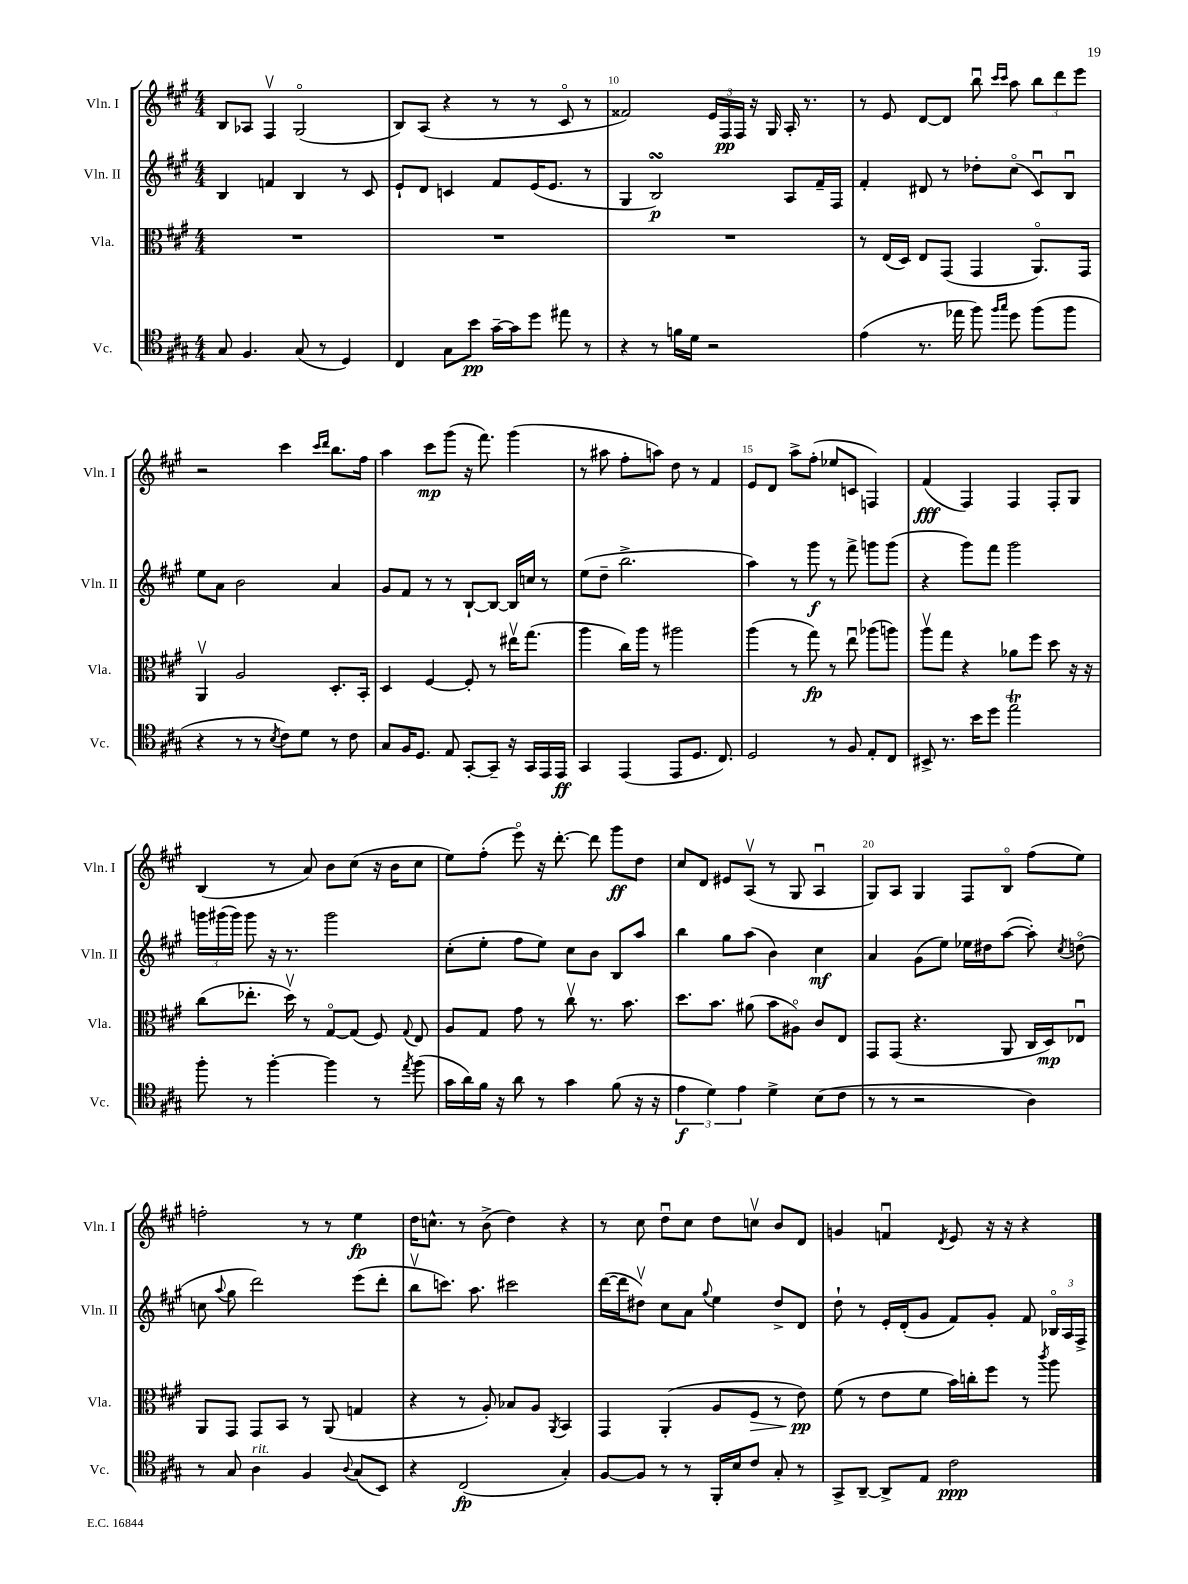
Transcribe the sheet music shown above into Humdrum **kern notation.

**kern	**dynam	**kern	**dynam	**kern	**dynam	**kern	**dynam
*part4	*part4	*part3	*part3	*part2	*part2	*part1	*part1
*staff4	*staff4	*staff3	*staff3	*staff2	*staff2	*staff1	*staff1
*I"Vc.	*	*I"Vla.	*	*I"Vln. II	*	*I"Vln. I	*
*I'Vc.	*	*I'Vla.	*	*I'Vln. II	*	*I'Vln. I	*
*clefC4	*	*clefC3	*	*clefG2	*	*clefG2	*
*k[f#c#g#]	*	*k[f#c#g#]	*	*k[f#c#g#]	*	*k[f#c#g#]	*
*M4/4	*	*M4/4	*	*M4/4	*	*M4/4	*
=8	=8	=8	=8	=8	=8	=8	=8
8G#/	.	1r	.	4B/	.	8B/L	.
4.F#/	.	.	.	.	.	8A-X/J	.
.	.	.	.	4fn/	.	4F#v/	.
(8G#/	.	.	.	4B/	.	(2G#/	.
8r	.	.	.	.	.	.	.
4D/)	.	.	.	8r	.	.	.
.	.	.	.	8c#/	.	.	.
=9	=9	=9	=9	=9	=9	=9	=9
4C#/	.	1r	.	8e`/L	.	8B/L)	.
.	.	.	.	8d/J	.	(8A/J	.
8G#\L	.	.	.	4cn/	.	4r	.
8b\J	pp	.	.	.	.	.	.
[16g#~\LL	.	.	.	8f#/L	.	8r	.
16g#\J]	.	.	.	.	.	.	.
8dd\J	.	.	.	(16e/K	.	8r	.
.	.	.	.	8.e/J	.	.	.
8ee#X\	.	.	.	.	.	8c#/	.
8r	.	.	.	8r	.	8r	.
=10	=10	=10	=10	=10	=10	=10	=10
4r	.	1r	.	4G#/	.	2f##X/)	.
8r	.	.	.	2BsSSS/)	p	.	.
16fn\LL	.	.	.	.	.	.	.
16d\JJ	.	.	.	.	.	.	.
2r	.	.	.	.	.	24e/LL	.
.	.	.	.	.	.	24F#/	pp
.	.	.	.	.	.	24F#/JJ	.
.	.	.	.	.	.	16r	.
.	.	.	.	.	.	16G#/	.
.	.	.	.	8A/L	.	16A'/	.
.	.	.	.	.	.	8.r	.
.	.	.	.	16f#~/L	.	.	.
.	.	.	.	16F#/JJ	.	.	.
=11	=11	=11	=11	=11	=11	=11	=11
(4e\	.	8r	.	4f#'/	.	8r	.
.	.	(16E/LL	.	.	.	8e/	.
.	.	16D/JJ)	.	.	.	.	.
8.r	.	8E/L	.	8d#X/	.	[8d/L	.
.	.	(8GG#/J	.	8r	.	8d/J]	.
16ee-X\	.	.	.	.	.	.	.
8ff#\)	.	4GG#/	.	8dd-X'\L	.	8bbu\	.
16qqff#/LL	.	.	.	.	.	16qqccc#/LL	.
16qqgg#/JJ	.	.	.	.	.	16qqccc#/JJ	.
8dd\	.	.	.	(8cc#\J	.	8aa\	.
(8ff#\L	.	8.AA/L)	.	8c#u/L)	.	12bb\L	.
.	.	.	.	.	.	12ddd\	.
8ff#\J	.	.	.	8Bu/J	.	.	.
.	.	.	.	.	.	12eee\J	.
.	.	16GG#/Jk	.	.	.	.	.
!!LO:LB:g=z
=12	=12	=12	=12	=12	=12	=12	=12
4r	.	4AAv/	.	8ee\L	.	2r	.
.	.	.	.	8a\J	.	.	.
8r	.	2A/	.	2b\	.	.	.
8r	.	.	.	.	.	.	.
8qB/	.	.	.	.	.	.	.
8c#\L)	.	.	.	.	.	4ccc#\	.
8d\J	.	.	.	.	.	.	.
.	.	.	.	.	.	16qqccc#/LL	.
.	.	.	.	.	.	16qqddd/JJ	.
8r	.	8.D'/L	.	4a/	.	8.bb\L	.
8c#\	.	.	.	.	.	.	.
.	.	16BB'/Jk	.	.	.	16ff#\Jk	.
=13	=13	=13	=13	=13	=13	=13	=13
8G#/L	.	4D/	.	8g#/L	.	4aa\	.
16F#/K	.	.	.	8f#/J	.	.	.
8.D/J	.	.	.	.	.	.	.
.	.	[4F#/	.	8r	.	8ccc#\L	mp
8E/	.	.	.	8r	.	(8ggg#\J	.
[8GG#'/L	.	8F#'/]	.	[8B`/L	.	16r	.
.	.	.	.	.	.	8.fff#\)	.
8GG#~/J]	.	8r	.	8B/J_	.	.	.
16r	.	16ee#Xv\KL	.	16B/LL]	.	(4ggg#\	.
16GG#/LL	.	(8.gg#\J	.	16ccn/JJ	.	.	.
16EE/	.	.	.	8r	.	.	.
16EE/JJ	ff	.	.	.	.	.	.
=14	=14	=14	=14	=14	=14	=14	=14
4GG#/	.	4aa\	.	(8ee\L	.	8r	.
.	.	.	.	8dd~\J	.	8aa#X\	.
(4EE/	.	16cc#\LL)	.	2.bb^\	.	8ff#'\L	.
.	.	16aa\JJ	.	.	.	.	.
.	.	8r	.	.	.	8aan\J)	.
8EE/L	.	2aa#X\	.	.	.	8dd\	.
8.D/J	.	.	.	.	.	8r	.
.	.	.	.	.	.	4f#/	.
8.C#/)	.	.	.	.	.	.	.
=15	=15	=15	=15	=15	=15	=15	=15
2D/	.	(4aa\	.	4aa\)	.	8e/L	.
.	.	.	.	.	.	8d/J	.
.	.	8r	.	8r	.	8aa^\L	.
.	.	8gg#\)	fp	8ggg#\	f	(8ff#'\J	.
8r	.	8r	.	8r	.	8ee-X/L	.
8F#/	.	8eeu\	.	8fff#^\	.	8cn/J	.
8E'/L	.	(8aa-X\L	.	8gggn\L	.	4Fn/)	.
8C#/J	.	8aan\J)	.	(8ggg\J	.	.	.
=16	=16	=16	=16	=16	=16	=16	=16
8BB#X^/	.	8aav\L	.	4r	.	(4f#/	fff
8.r	.	8gg#\J	.	.	.	.	.
.	.	4r	.	8ggg#\L)	.	4F#/)	.
16b\KL	.	.	.	.	.	.	.
8dd\J	.	.	.	8fff#\J	.	.	.
2eeT\	.	8a-X\L	.	2ggg#\	.	4F#/	.
.	.	8ff#\J	.	.	.	.	.
.	.	8dd\	.	.	.	8F#'/L	.
.	.	16r	.	.	.	8G#/J	.
.	.	16r	.	.	.	.	.
!!LO:LB:g=z
=17	=17	=17	=17	=17	=17	=17	=17
8ff#'\	.	(8cc#\L	.	24gggn\LL	.	(4B/	.
.	.	.	.	(24ggg#X\	.	.	.
.	.	.	.	24ggg#\JJ)	.	.	.
8r	.	8.ee-X'\J	.	8ggg#\	.	.	.
[4ff#'\	.	.	.	16r	.	8r	.
.	.	16ddv\)	.	8.r	.	.	.
.	.	8r	.	.	.	8a/)	.
4ff#\]	.	[8G#/L	.	2ggg#\	.	8b\L	.
.	.	(8G#/J]	.	.	.	(8cc#\J	.
8r	.	8F#/)	.	.	.	16r	.
.	.	.	.	.	.	16b\KL	.
8qee/	.	8qqG#/	.	.	.	.	.
(8ff#\	.	8E/	.	.	.	8cc#\J	.
=18	=18	=18	=18	=18	=18	=18	=18
16g#\LL	.	8A/L	.	(8cc#'\L	.	8ee\L)	.
16a\)	.	.	.	.	.	.	.
16f#\JJ	.	8G#/J	.	8ee'\J	.	(8ff#'\J	.
16r	.	.	.	.	.	.	.
8a\	.	8g#\	.	8ff#\L	.	8eee\)	.
8r	.	8r	.	8ee\J)	.	16r	.
.	.	.	.	.	.	[8.ddd'\	.
4g#\	.	8cc#v\	.	8cc#\L	.	.	.
.	.	8.r	.	8b\J	.	8ddd\]	.
(8f#\	.	.	.	8B/L	.	8ggg#\L	ff
.	.	8.b\	.	.	.	.	.
16r	.	.	.	8aa/J	.	8dd\J	.
16r	.	.	.	.	.	.	.
=19	=19	=19	=19	=19	=19	=19	=19
6e\	f	8.dd\L	.	4bb\	.	8cc#/L	.
.	.	.	.	.	.	8d/J	.
6d\)	.	.	.	.	.	.	.
.	.	8.b\J	.	.	.	.	.
.	.	.	.	8gg#\L	.	8e#X/L	.
6e\	.	.	.	.	.	.	.
.	.	(8a#X\	.	(8aa\J	.	(8Av/J	.
4d^\	.	8b\L	.	4b\)	.	8r	.
.	.	8A#X\J)	.	.	.	8G#/	.
(8B\L	.	8c#/L	.	4cc#\	mf	4Au/	.
8c#\J	.	8E/J	.	.	.	.	.
=20	=20	=20	=20	=20	=20	=20	=20
8r	.	8GG#/L	.	4a/	.	8G#/L)	.
8r	.	(8GG#/J	.	.	.	8A/J	.
2r	.	4.r	.	(8g#\L	.	4G#/	.
.	.	.	.	8ee\J)	.	.	.
.	.	.	.	16ee-X\LL	.	8F#/L	.
.	.	.	.	16dd#X\J	.	.	.
.	.	8AA/	.	([8aa\J	.	8B/J	.
4A\)	.	16C#/LL	.	8aa'\])	.	(8ff#\L	.
.	.	16D/J)	mp	.	.	.	.
.	.	.	.	8qcc#/	.	.	.
.	.	8E-Xu/J	.	(8ddn\	.	8ee\J)	.
!!LO:LB:g=z
=21	=21	=21	=21	=21	=21	=21	=21
8r	.	8AA/L	.	8ccn\	.	2ffn'\	.
.	.	.	.	8qqaa/	.	.	.
8G#/	.	8GG#/J	.	8gg#\	.	.	.
!LO:TX:a:i:t=rit.	!	!	!	!	!	!	!
4A\	.	8GG#/L	.	2ddd\)	.	.	.
.	.	8BB/J	.	.	.	.	.
4F#/	.	8r	.	.	.	8r	.
.	.	(8AA/	.	.	.	8r	.
8qqA/	.	.	.	.	.	.	.
(8G#/L	.	4Gn/	.	(8eee\L	.	4ee\	fp
8BB/J)	.	.	.	8ddd'\J	.	.	.
=22	=22	=22	=22	=22	=22	=22	=22
4r	.	4r	.	8bbv\L	.	16dd\KL	.
.	.	.	.	.	.	8.ccn^^\J	.
.	.	.	.	8.cccn\J)	.	.	.
(2C#/	fp	8r	.	.	.	8r	.
.	.	.	.	8.aa\	.	.	.
.	.	8A'/)	.	.	.	(8b^\	.
.	.	8B-X/L	.	2ccc#X\	.	4dd\)	.
.	.	8A/J	.	.	.	.	.
.	.	8qAA/	.	.	.	.	.
4G#'/)	.	4BB/	.	.	.	4r	.
=23	=23	=23	=23	=23	=23	=23	=23
[8F#/L	.	4GG#/	.	([16ddd\LL	.	8r	.
.	.	.	.	16ddd\J]	.	.	.
8F#/J]	.	.	.	8dd#Xv\J)	.	8cc#\	.
8r	.	(4AA'/	.	8cc#\L	.	8ddu\L	.
8r	.	.	.	8a\J	.	8cc#\J	.
.	.	.	.	8qqgg#/	.	.	.
16FF#'/LL	.	8A/L	.	4ee\	.	8dd\L	.
16B/J	.	.	.	.	.	.	.
!	!	!	!LO:HP:b	!	!	!	!
8c#/J	.	8F#/J	>	.	.	8ccnv\J	.
8G#'/	.	8r	.	8dd#^/L	.	8b/L	.
8r	.	8e\)	pp	8d/J	.	8d/J	.
.	.	.	]	.	.	.	.
=24	=24	=24	=24	=24	=24	=24	=24
8GG#^/L	.	(8f#\	.	8dd`\	.	4gn/	.
[8AA~/J	.	8r	.	8r	.	.	.
8AA^/L]	.	8e\L	.	16e'/LL	.	4fnu/	.
.	.	.	.	(16d'/J	.	.	.
8E/J	.	8f#\J	.	8g#/J	.	.	.
.	.	.	.	.	.	8qd/	.
2c#\	ppp	16b\LL)	.	8f#/L)	.	8e/	.
.	.	16ccn'\J	.	.	.	.	.
.	.	8ff#\J	.	8g#'/J	.	16r	.
.	.	.	.	.	.	16r	.
.	.	8r	.	8f#/	.	4r	.
.	.	8qccc#/	.	.	.	.	.
.	.	8aa\	.	24B-X/LL	.	.	.
.	.	.	.	24A/	.	.	.
.	.	.	.	24F#^/JJ	.	.	.
==	==	==	==	==	==	==	==
*-	*-	*-	*-	*-	*-	*-	*-
